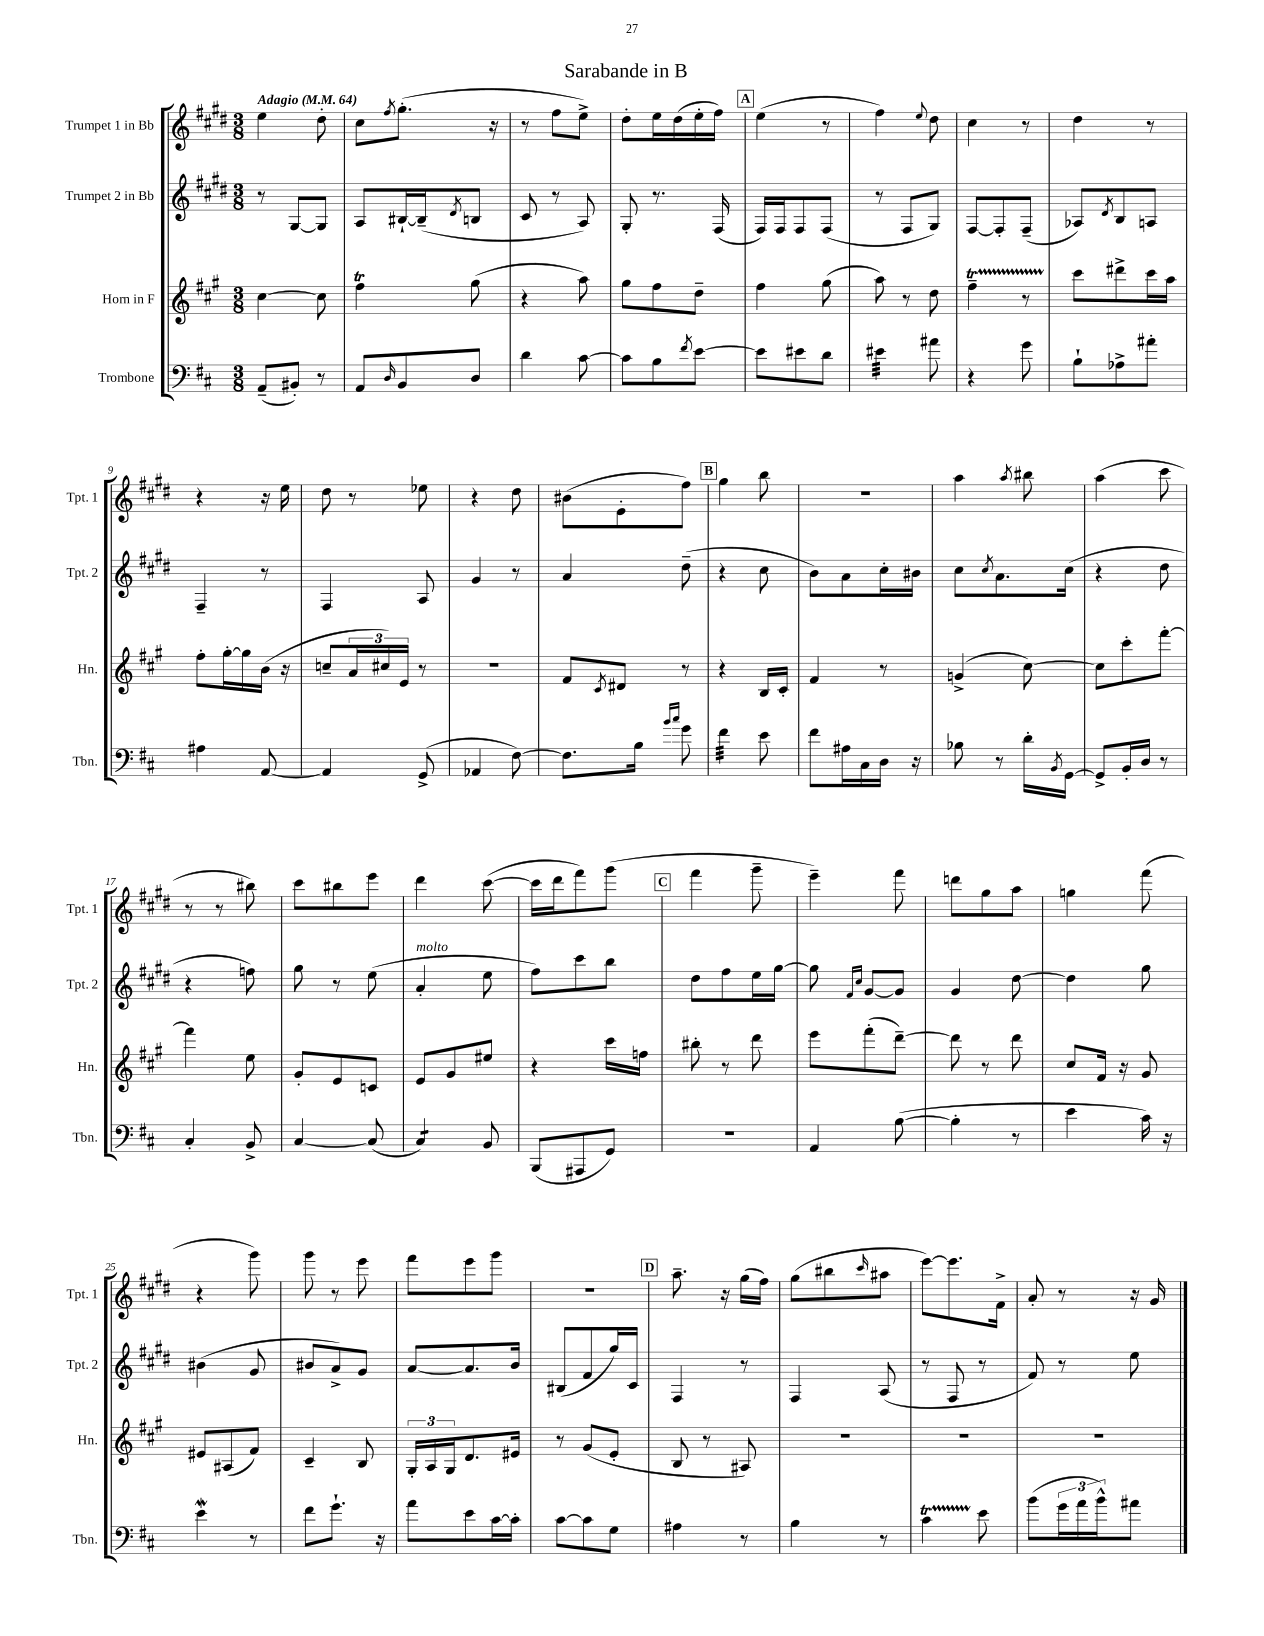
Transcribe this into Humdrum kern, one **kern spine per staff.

**kern	**kern	**kern	**kern
*staff4	*staff3	*staff2	*staff1
*clefF4	*clefG2	*clefG2	*clefG2
*k[f#c#]	*k[f#c#g#]	*k[f#c#g#d#]	*k[f#c#g#d#]
*M3/8	*M3/8	*M3/8	*M3/8
*MM64	*MM64	*MM64	*MM64
(8AA~/L	[4cc#\	8r	4ee\
8BB#'/J)	.	[8G#/L	.
8r	8cc#\]	8G#/]J	8dd#'\
=	=	=	=
8AA/L	4ff#\	8A/L	8cc#\L
16qqD/	.	.	8qff#/
8BB/	.	[16B#`/L	(8.gg#'\J
.	.	(16B#~/]J	.
.	.	8qd#/	.
8D/J	(8gg#\	8B/J	.
.	.	.	16r
=	=	=	=
4d\	4r	8c#/	8r
.	.	8r	8ff#\L
[8c#\	8aa\)	8A/)	8ee^\J)
=	=	=	=
8c#\]L	8gg#\L	8G#'/	8dd#'\L
8B\	8ff#\	8.r	16ee\L
.	.	.	(16dd#\
8qf#/	.	.	.
[8e\J	8dd~\J	.	16ee'\
.	.	(16F#/	16ff#\JJ)
=	=	=	=
8e\]L	4ff#\	16F#/LL)	(4ee\
.	.	16F#/J	.
8e#\	.	8F#/	.
8d\J	(8gg#\	(8F#/J	8r
=	=	=	=
4e#\	8aa\)	8r	4ff#\)
.	8r	8F#/L	.
.	.	.	8qqee/
8a#\	8dd\	8G#/J)	8dd#\
=	=	=	=
4r	4ff#~\	[8F#/L	4cc#\
.	.	8F#'/]	.
8g\	8r	(8F#~/J	8r
=	=	=	=
8B`\L	8ccc#\L	8A-/L)	4dd#\
.	.	8qd#/	.
8A-^\	8ddd#^\	8B/	.
8a#'\J	16ccc#\L	8A/J	8r
.	16aa\JJ	.	.
=	=	=	=
4A#\	8ff#'\L	4F#~/	4r
.	[16gg#'\L	.	.
.	16gg#\]	.	.
[8AA/	(16b\JJ	8r	16r
.	16r	.	16ee\
=	=	=	=
4AA/]	8cc~/L	4F#/	8dd#\
.	24a/L	.	8r
.	24cc#/)	.	.
.	24e/JJ	.	.
(8GG^/	8r	8A/	8ee-\
=	=	=	=
4AA-/	4.r	4g#/	4r
[8F#\)	.	8r	8dd#\
=	=	=	=
8.F#\]L	8f#/L	4a/	(8b#\L
.	8qc#/	.	.
.	8d#/J	.	8e'\
16B\Jk	.	.	.
16qqb/LL	.	.	.
16qqcc#/JJ	.	.	.
8g\	8r	(8dd#~\	8ff#\J)
=	=	=	=
4f#\	4r	4r	4gg#\
8e\	16B/LL	8cc#\	8bb\
.	16c#'/JJ	.	.
=	=	=	=
8f#\L	4f#/	8b\L)	4.r
16A#\L	.	8a\	.
16C#\	.	.	.
16D\JJ	8r	16cc#'\L	.
16r	.	16b#\JJ	.
=	=	=	=
8B-\	(4g^/	8cc#\L	4aa\
.	.	8qcc#/	.
8r	.	8.a\	.
.	.	.	8qaa/
16d'\LL	[8cc#\)	.	8bb#\
8qBB/	.	.	.
[16GG\JJ	.	(16cc#\Jk	.
=	=	=	=
8GG^/]L	8cc#\]L	4r	(4aa\
16BB'/L	8ccc#'\	.	.
16D/JJ	.	.	.
8r	[8fff#'\J	8dd#\	8ccc#\
=	=	=	=
4C#'/	4fff#\]	4r	8r
.	.	.	8r
8BB^/	8ee\	8ff\)	8bb#\)
=	=	=	=
[4C#/	8g#'/L	8gg#\	8ccc#\L
.	8e/	8r	8bb#\
(8C#/]	8c/J	(8ee\	8eee\J
=	=	=	=
4C#/)	8e/L	4a'/	4ddd#\
.	8g#/	.	.
8BB/	8ee#/J	8ee\	([8ccc#\
=	=	=	=
(8BBB/L	4r	8ff#\L)	16ccc#\]LL
.	.	.	16ddd#\J
8AAA#/	.	8ccc#\	8fff#\)
8GG/J)	16ccc#\LL	8bb\J	(8ggg#\J
.	16ff\JJ	.	.
=	=	=	=
4.r	8bb#'\	8dd#\L	4fff#\
.	8r	8ff#\	.
.	8ddd\	16ee\L	8ggg#~\
.	.	[16gg#\JJ	.
=	=	=	=
4AA/	8eee\L	8gg#\]	4eee~\)
.	.	16qqf#/LL	.
.	.	16qqcc#/JJ	.
.	(8fff#'\	[8g#/L	.
([8B\	[8ddd~\J)	8g#/]J	8fff#\
=	=	=	=
4B'\]	8ddd\]	4g#/	8ddd\L
.	8r	.	8gg#\
8r	8ddd\	[8dd#\	8aa\J
=	=	=	=
4e\	8cc#/L	4dd#\]	4gg\
.	16f#/Jk	.	.
.	16r	.	.
16c#\)	8g#/	8gg#\	(8fff#\
16r	.	.	.
=	=	=	=
4e\	8e#/L	(4b#\	4r
.	(8A#/	.	.
8r	8f#/J)	8g#/	8ggg#\)
=	=	=	=
8f#\L	4c#~/	8b#/L	8ggg#\
8.g`\J	.	8a^/)	8r
.	8B/	8g#/J	8eee\
16r	.	.	.
=	=	=	=
8a\L	24G#'/LL	[8a/L	8fff#\L
.	24A/	.	.
.	24G#/J	.	.
8e\	8.d/	8.a/]	8eee\
[16c#\L	.	.	8ggg#\J
16c#'\]JJ	16e#/Jk	16b/Jk	.
=	=	=	=
[8c#\L	8r	(8B#/L	4.r
8c#\]	(8g#/L	8f#/	.
8G\J	8e'/J	16gg#/L)	.
.	.	16c#/JJ	.
=	=	=	=
4A#\	8B/	4F#/	8.aa~\
.	8r	.	.
.	.	.	16r
8r	8A#/)	8r	(16gg#\LL
.	.	.	16ff#\JJ)
=	=	=	=
4B\	4.r	4F#/	(8gg#\L
.	.	.	8bb#\
.	.	.	16qqccc#/
8r	.	(8A/	8aa#\J
=	=	=	=
4c#\	4.r	8r	[8eee\L)
.	.	8F#/	8.eee\]
8e\	.	8r	.
.	.	.	16f#^\Jk
=	=	=	=
(8b\L	4.r	8f#/)	8a'/
24g\L	.	8r	8r
24a\	.	.	.
24b^^\J)	.	.	.
8a#\J	.	8ee\	16r
.	.	.	16g#/
==	==	==	==
*-	*-	*-	*-
